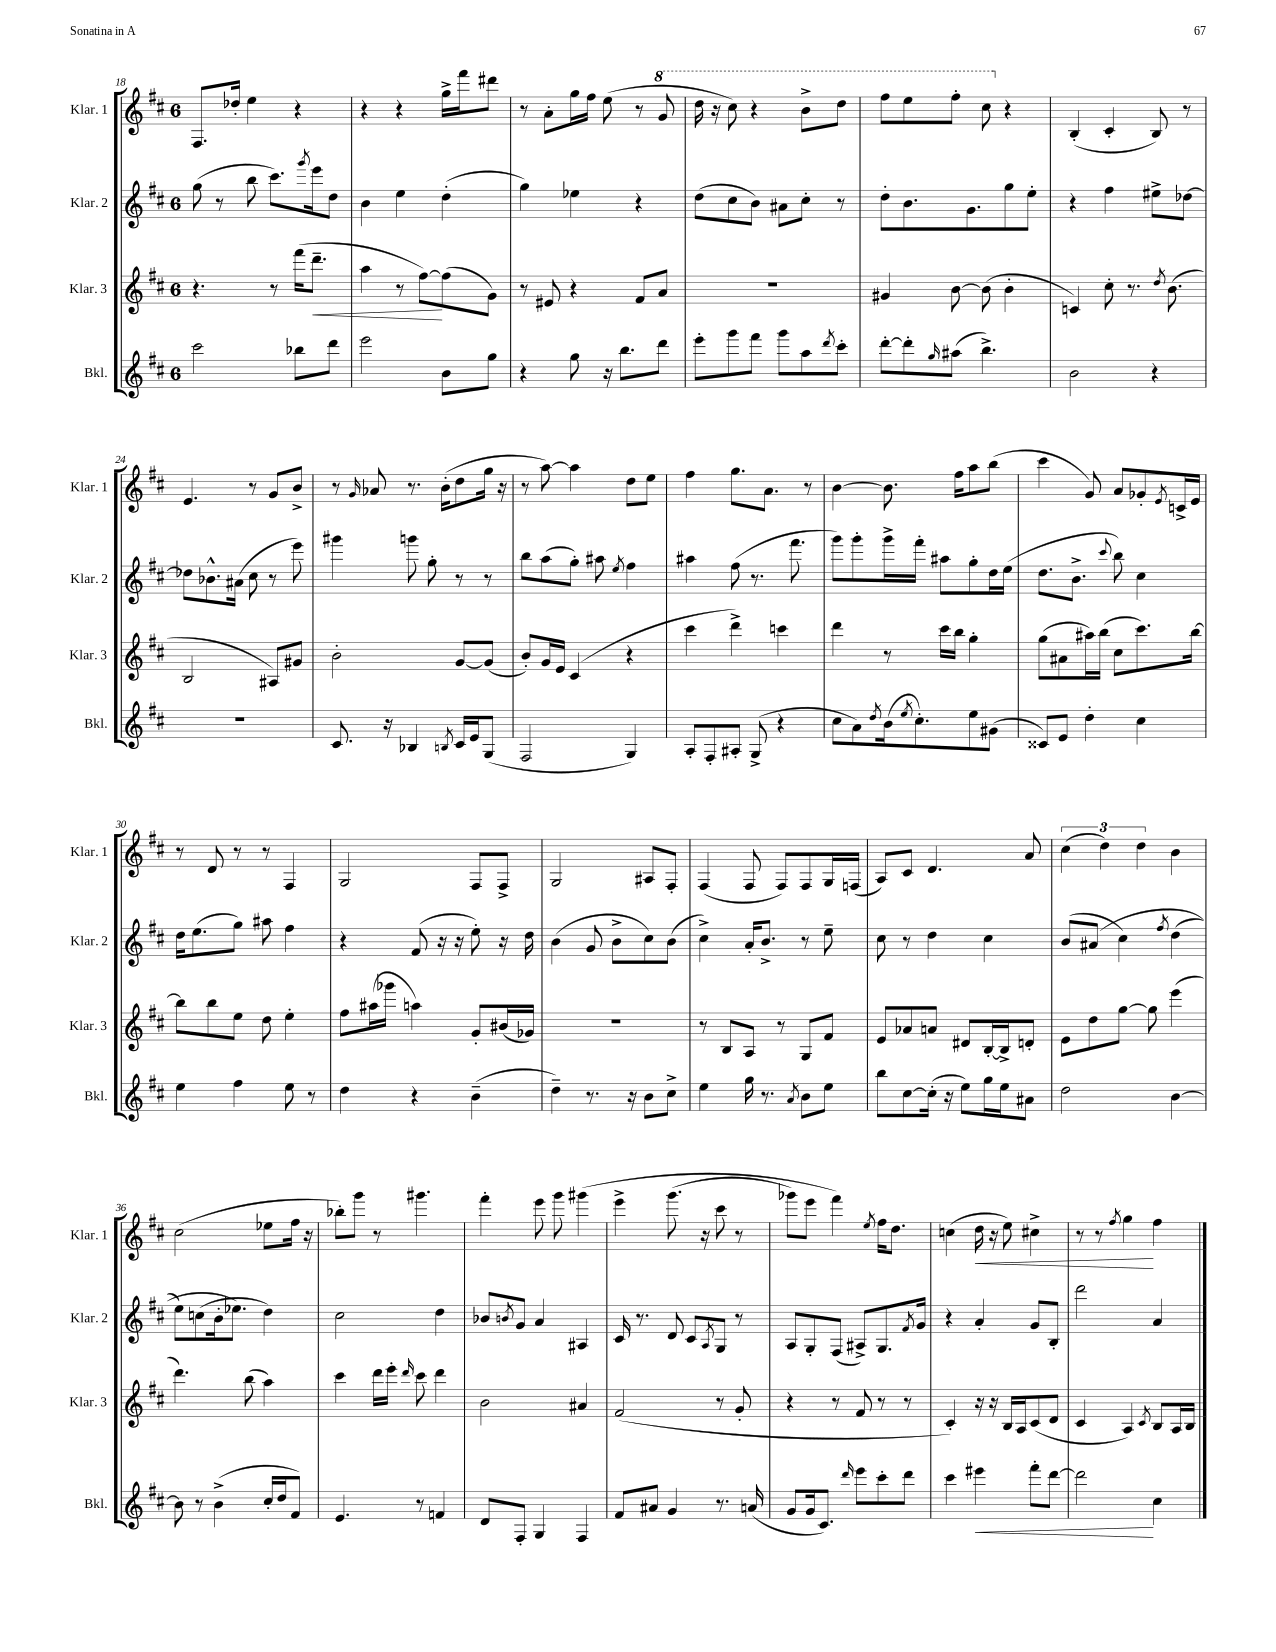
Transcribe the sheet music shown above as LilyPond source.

<<
\new StaffGroup <<
\new Staff = "s0" \with { instrumentName = "Klar. 1" shortInstrumentName = "Klar. 1" } {
    \clef treble \key d \major \once \override Staff.TimeSignature.style = #'single-digit \time 6/8
    fis8. des''16-. e''4 r4 |
    r4 r4 g''16-> fis'''16 dis'''8 |
    r8 a'8-. g''16 fis''16 e''8( r8 \ottava #1 g''8 |
    d'''16 r16 cis'''8) r4 b''8-> d'''8 |
    fis'''8 e'''8 fis'''8-. cis'''8 \ottava #0 r4 |
    b4-.( cis'4-. b8) r8 |
    e'4. r8 g'8 b'8-> |
    r8 \grace { g'16 } aes'8 r8. b'16-.( d''8 g''16 r16 |
    r8 a''8~) a''4 d''8 e''8 |
    fis''4 g''8. a'8. r8 |
    b'4~ b'8. fis''16 a''8 b''8( |
    cis'''4 g'8) a'8 ges'8-. \acciaccatura { e'8 } c'16-> e'16 |
    r8 d'8 r8 r8 fis4 |
    g2 fis8 fis8-> |
    g2 ais8 fis8-. |
    fis4( fis8 fis8) fis8 g16 f16( |
    a8) cis'8 d'4. a'8 |
    \tuplet 3/2 { cis''4( d''4) d''4 } b'4 |
    cis''2( ees''8 fis''16 r16 |
    bes''8-.) g'''8 r8 gis'''4. |
    fis'''4-. e'''8 g'''8 gis'''4\( |
    e'''4-> g'''8.( r16 cis'''8 r8 |
    ges'''8) e'''8 fis'''4\) \acciaccatura { e''8 } fis''16 d''8. |
    c''4( d''16\< r16 e''8) cis''4-> |
    r8 r8 \acciaccatura { fis''8 } g''4\! fis''4 \bar "|." |
}
\new Staff = "s1" \with { instrumentName = "Klar. 2" shortInstrumentName = "Klar. 2" } {
    \clef treble \key d \major \once \override Staff.TimeSignature.style = #'single-digit \time 6/8
    g''8( r8 b''8 cis'''8.) \acciaccatura { g'''8 } e'''16 d''8 |
    b'4 e''4 d''4-.( |
    g''4) ees''4 r4 |
    d''8( cis''8 b'8) ais'8 cis''8-. r8 |
    d''8-. b'8. g'8. g''8 e''8-. |
    r4 fis''4 eis''8-> des''8~ |
    des''8 bes'8.-^ ais'16( cis''8 r8 e'''8) |
    gis'''4 g'''8 g''8-. r8 r8 |
    b''8 a''8( g''8-.) ais''8 \acciaccatura { e''8 } fis''4 |
    ais''4 fis''8( r8. fis'''8. |
    g'''8) g'''8-. g'''16-> fis'''16-. ais''8 g''8-. d''16 e''16( |
    d''8. b'8.-> \appoggiatura { cis'''8 } b''8) cis''4 |
    d''16 e''8.( g''8) ais''8 fis''4 |
    r4 fis'8( r16 r16 e''8-.) r16 d''16 |
    b'4( g'8 b'8-> cis''8) b'8( |
    cis''4->) a'16-. b'8.-> r8 e''8-- |
    cis''8 r8 d''4 cis''4 |
    b'8( ais'8\( cis''4) \acciaccatura { fis''8 } d''4( |
    e''8) c''8( b'16-. ees''8.\) d''4) |
    cis''2 d''4 |
    bes'8 \acciaccatura { b'8 } g'8 a'4 ais4 |
    cis'16 r8. d'8 cis'8 \acciaccatura { a8 } g8 r8 |
    a8 g8-. fis8( ais8->) g8. \acciaccatura { fis'8 } g'16 |
    r4 a'4-. g'8 b8-. |
    d'''2 a'4 \bar "|." |
}
\new Staff = "s2" \with { instrumentName = "Klar. 3" shortInstrumentName = "Klar. 3" } {
    \clef treble \key d \major \once \override Staff.TimeSignature.style = #'single-digit \time 6/8
    r4. r8 fis'''16( d'''8.--\< |
    a''4 r8 fis''8~\!) fis''8( g'8) |
    r8 eis'8 r4 fis'8 a'8 |
    R2. |
    gis'4 b'8~ b'8( b'4-. |
    c'4) cis''8-. r8. \acciaccatura { d''8 } b'8.( |
    b2 ais8) gis'8 |
    b'2-. g'8~ g'8( |
    b'8-.) g'16 e'16 cis'4( r4 |
    cis'''4 d'''4->) c'''4 |
    d'''4 r8 cis'''16 b''16 g''4-. |
    g''8( ais'8 ais''16) b''16( cis''8 cis'''8.) b''16~ |
    b''8 b''8 e''8 d''8 e''4-. |
    fis''8 ais''16( ges'''16 a''4) g'8-. bis'16( ges'16) |
    R2. |
    r8 b8 a8 r8 g8 fis'8 |
    e'8 aes'8 a'8 dis'8 b16~-. b16-> d'8-. |
    e'8 d''8 g''8~ g''8 e'''4( |
    d'''4.) b''8( a''4) |
    cis'''4 d'''16 e'''16-. \grace { d'''16 } cis'''8 d'''4 |
    b'2 ais'4 |
    fis'2( r8 g'8-. |
    r4 r8 fis'8 r8 r8 |
    cis'4-.) r16 r16 b16 a16 cis'8( d'8 |
    cis'4 a4) \acciaccatura { cis'8 } b8 a16 b16 \bar "|." |
}
\new Staff = "s3" \with { instrumentName = "Bkl." shortInstrumentName = "Bkl." } {
    \clef treble \key d \major \once \override Staff.TimeSignature.style = #'single-digit \time 6/8
    cis'''2 bes''8 d'''8 |
    e'''2 b'8 g''8 |
    r4 g''8 r16 b''8. d'''8 |
    e'''8-. g'''8 fis'''8 g'''8 a''8 \acciaccatura { d'''8 } cis'''8-. |
    d'''8~-. d'''8-. \grace { g''16 } ais''8( b''4.->) |
    b'2 r4 |
    r2. |
    cis'8. r16 bes4 \acciaccatura { b8 } cis'16 e'16 g8( |
    fis2 g4) |
    a8-. fis8-. ais8-. g8->( r4 |
    cis''8 a'8) \acciaccatura { d''8 } b'16( \acciaccatura { e''8 } cis''8.-.) e''8 gis'8( |
    cisis'8) e'8 d''4-. cis''4 |
    e''4 fis''4 e''8 r8 |
    d''4 r4 b'4--( |
    d''4--) r8. r16 b'8 cis''8-> |
    e''4 g''16 r8. \acciaccatura { a'8 } b'8 e''8 |
    b''8 cis''8~ cis''16-.( r16 e''8) g''16 e''16 ais'8 |
    d''2 b'4~ |
    b'8 r8 b'4->( cis''16-. d''16 fis'8) |
    e'4. r8 f'4 |
    d'8 fis8-. g4 fis4 |
    fis'8 ais'8 g'4 r8. a'16( |
    g'8 g'16 cis'8.) \grace { d'''16 } e'''8 cis'''8-. d'''8 |
    cis'''4 eis'''4\< fis'''8-. d'''8~ |
    d'''2\! cis''4 \bar "|." |
}
>>
>>
\layout { \context { \Score currentBarNumber = #18 } }
